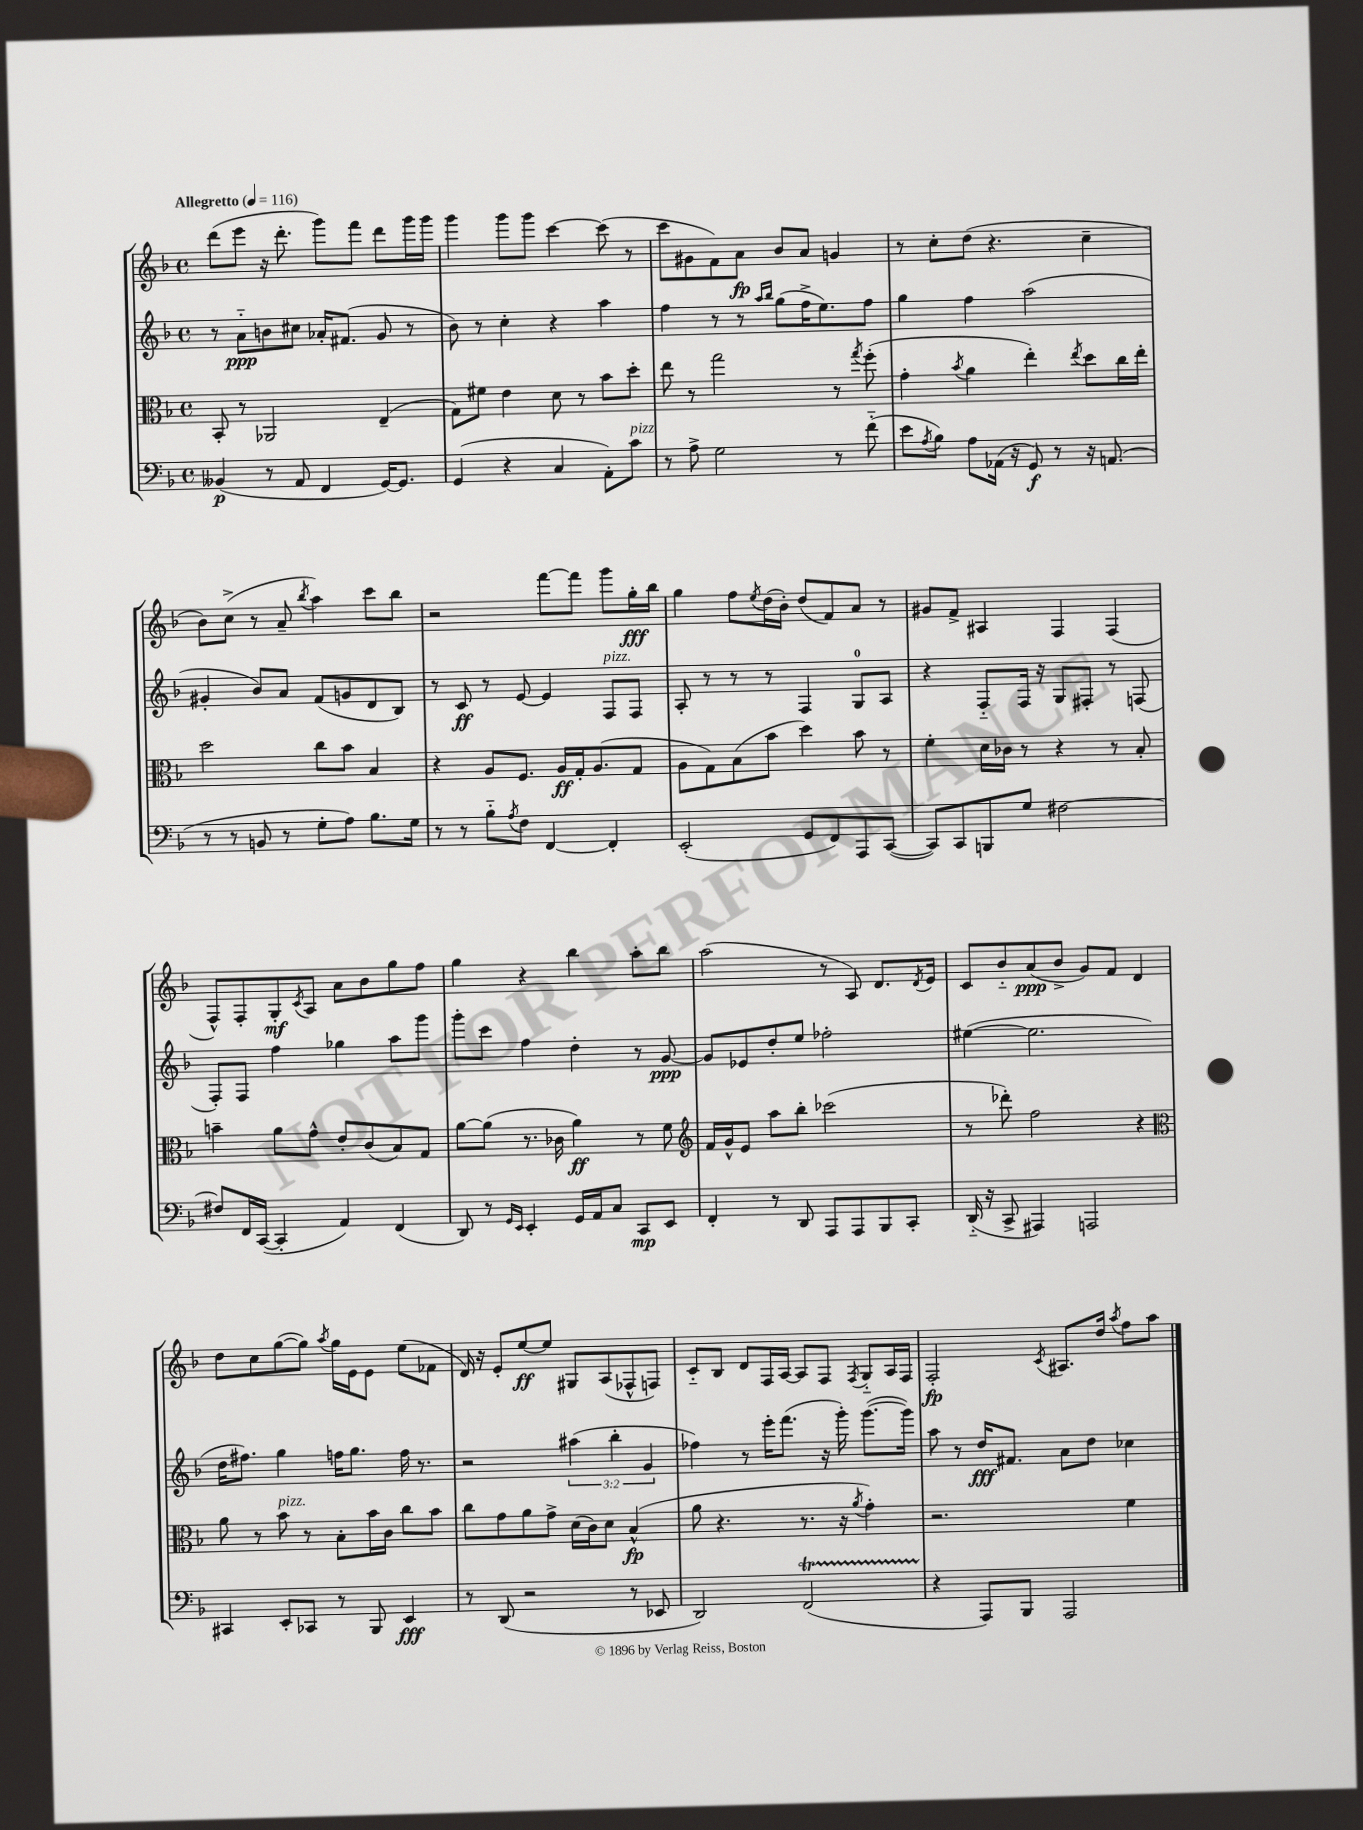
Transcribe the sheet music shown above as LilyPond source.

<<
\new StaffGroup <<
\new Staff = "s0" {
    \clef treble \key f \major \defaultTimeSignature \time 4/4 \tempo "Allegretto" 4 = 116
    d'''8( e'''8 r16 d'''8.-. g'''8) f'''8 d'''8 g'''16 g'''16 |
    g'''4 g'''8 g'''8 c'''4~ c'''8( r8 |
    c'''8 gis'8 f'8) a'8\fp bes'8 a'8 g'4 |
    r8 c''8-. d''8( r4. c''4-- |
    bes'8) c''8->( r8 a'8-- \acciaccatura { bes''8 } a''4) c'''8 bes''8 |
    r2 f'''8~ f'''8 g'''8 g''16-.\fff bes''16 |
    g''4 f''8 \acciaccatura { e''8 } d''16( bes'16-.) d''8( f'8) a'8 r8 |
    gis'8 f'8-> ais4 f4 f4( |
    f8-^) f8-. g8-.\mf \acciaccatura { c'8 } a8 a'8 bes'8 g''8 f''8 |
    g''4 r4 bes''4 a''8-. bes''8 |
    a''2( r8 a8) d'8. \acciaccatura { d'8 } e'16 |
    c'8 bes'8-_ a'8\ppp( bes'8-> g'8) f'8 d'4 |
    d''8 c''8 g''8~( g''8) \acciaccatura { a''8 } g''16 e'16 e'8 e''8( fes'8 |
    d'16) r16 e'8-. e''8~\ff e''8 gis8 a8( fes8-^ f8) |
    c'8-_ bes8 d'8 f16 a16~ a8 f8 \acciaccatura { f8 } g8-_ a16 f16 |
    f2-.\fp \acciaccatura { c'8 } ais8. d''16 \acciaccatura { a''8 } f''8 a''8 \bar "|." |
}
\new Staff = "s1" {
    \clef treble \key f \major \defaultTimeSignature \time 4/4 \override Staff.TupletNumber.text = #tuplet-number::calc-fraction-text
    r8 a'8-_\ppp b'8 cis''8 aes'16-. fis'8.( g'8 r8 |
    bes'8) r8 c''4-. r4 a''4 |
    f''4 r8 r8 \grace { a''16 bes''16 } g''8( f''16-> e''8.) f''8 |
    g''4 f''4 a''2( |
    gis'4-. bes'8) a'8 f'8( g'8 d'8 bes8) |
    r8 c'8\ff r8 e'8~ e'4 f8^\markup { \italic "pizz." } f8 |
    a8-. r8 r8 r8 f4 g8-0 a8 |
    r4 f8-_ f16 r16 g8 fis8-. r8 f8( |
    f8-.) f8 f''4 ges''4 a''8 g'''8 |
    g'''8-. c'''8 f''4 d''4-. r8 g'8~\ppp |
    g'8 ees'8 d''8-. e''8 fes''2-. |
    eis''4~( eis''2. |
    d''16 fis''8.) g''4 f''16 g''8. f''16 r8. |
    r2 \tuplet 3/2 { ais''4( bes''4-. g'4 } |
    fes''4) r8 e'''16-. f'''8.( r16 g'''16-.) g'''8.~( g'''16) |
    a''8 r8 d''16\fff fis'8. a'8 d''8 ces''4 \bar "|." |
}
\new Staff = "s2" {
    \clef alto \key f \major \defaultTimeSignature \time 4/4
    bes,8-. r8 aes,2 e4--( |
    g8) fis'8 e'4 d'8 r8 bes'8 d''8-. |
    e''8 r8 g''2 r8 \acciaccatura { g''8 } f''8-.( |
    g'4-. \acciaccatura { bes'8 } a'4 e''4-.) \acciaccatura { e''8 } d''8 c''16 e''16-. |
    d''2 c''8 bes'8 bes4 |
    r4 a8 f8. a16\ff g16-. a8.( g8 |
    a8 g8) bes8( bes'8 d''4) bes'8 r8 |
    f'4-. d'16 ces'16 r8 r4 r8 bes8-. |
    b'4-- a'8 g'8-^ e'8-. c'8( bes8) g8 |
    a'8~ a'8( r8. ces'16 a'4\ff) r8 f'8 |
    \clef treble f'16 g'16-^ e'8 a''8 bes''8-. ces'''2( |
    r8 des'''8-.) f''2 r4 |
    \clef alto a'8 r8 bes'8^\markup { \italic "pizz." } r8 bes8-. bes'16 c'16 c''8 bes'8 |
    c''8 g'8 a'8 g'8-> d'16( c'16) d'8 bes4-^\fp( |
    a'8 r4. r8. r16 \acciaccatura { a'8 } g'4-.) |
    r2. f'4 \bar "|." |
}
\new Staff = "s3" {
    \clef bass \key f \major \defaultTimeSignature \time 4/4
    beses,4\p( r8 a,8 f,4 g,16~) g,8. |
    g,4( r4 c4 a,8-.) c'8^\markup { \italic "pizz." } |
    r8 a8-> g2 r8 f'8-_( |
    e'8 \acciaccatura { a8 } bes8) a8 aes,16( r16 g,8\f) r8 r16 a,8.( |
    r8 r8 b,8 r8 g8-. a8) bes8. g16 |
    r8 r8 bes8-_ \acciaccatura { a8 } f8 f,4~ f,4-. |
    e,2-.( g,8 f,8) a,,8 c,8~( |
    c,8) c,8 b,,8 g8 fis2~ |
    fis8 f,16 c,16~( c,4-. a,4) f,4( |
    d,8) r8 \grace { g,16 e,16 } e,4-. g,16 a,16 c8 c,8\mp e,8 |
    f,4-. r8 d,8 a,,8 a,,8 bes,,8 c,8-. |
    d,16-_( r16 c,8-> ais,,4) a,,2 |
    cis,4 e,8-. ces,8 r8 bes,,8 e,4\fff |
    r8 d,8( r2 r8 ees,8 |
    d,2) f,2\startTrillSpan( |
    r4\stopTrillSpan a,,8) bes,,8 a,,2 \bar "|." |
}
>>
>>
\layout { \context { \Score \remove "Bar_number_engraver" } }
